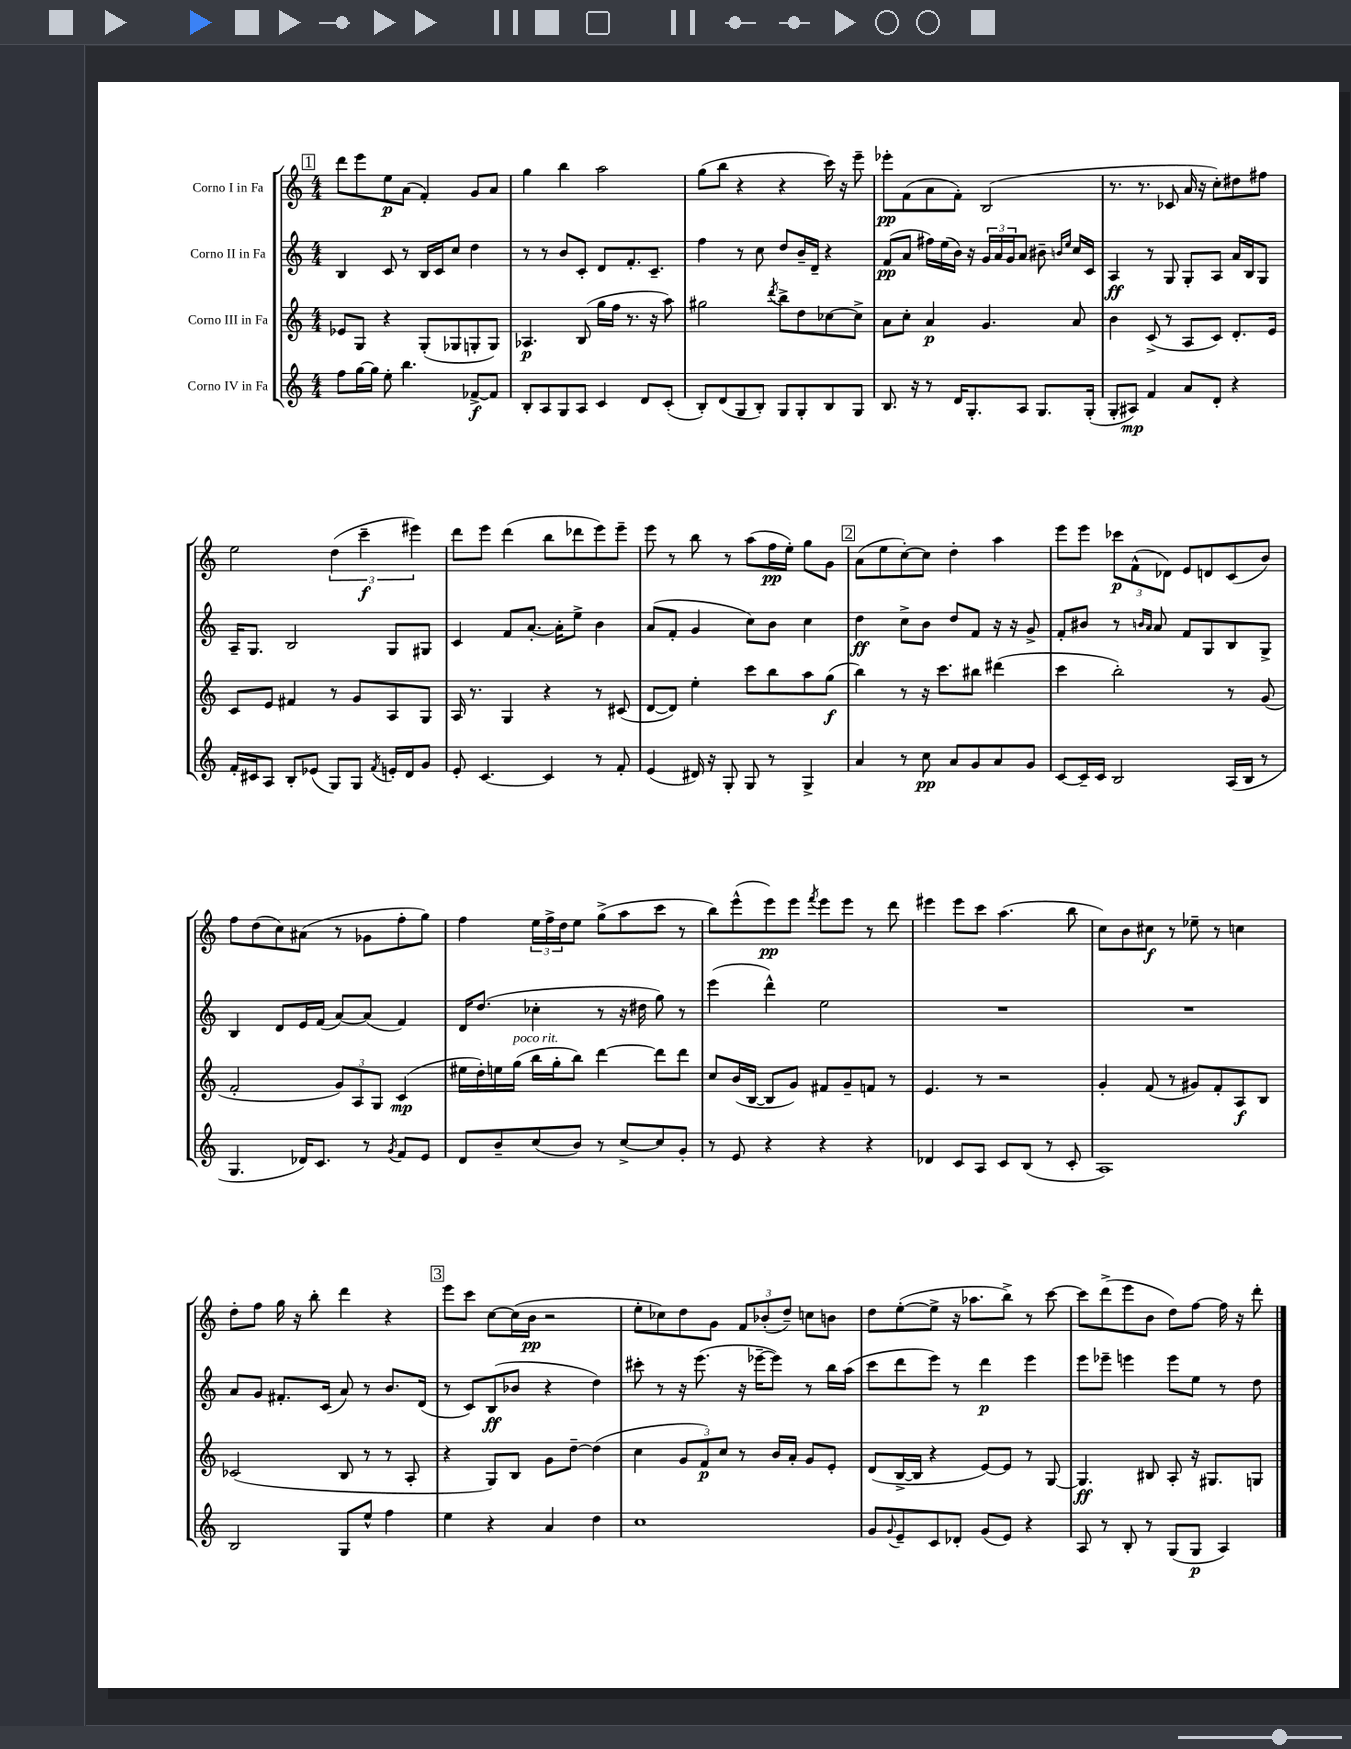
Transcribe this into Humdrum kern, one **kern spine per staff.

**kern	**kern	**kern	**kern
*staff4	*staff3	*staff2	*staff1
*clefG2	*clefG2	*clefG2	*clefG2
*k[]	*k[]	*k[]	*k[]
*M4/4	*M4/4	*M4/4	*M4/4
8ff	8e-	4B	8ddd
[16gg	8G	.	8eee
16gg]	.	.	.
8ee'	4r	8c	8ee
4.bb	.	8r	(8a
.	(8G'	16B	4f')
.	.	16c	.
.	8G-	8cc	.
[8f-^	8G'	4dd	8g
8f-]	8G)	.	8a
=	=	=	=
8B'	4.A-	8r	4gg
8A	.	8r	.
8G	.	8b	4bb
8A	(8B	8c'	.
4c	16gg	8d	2aa
.	16ff	.	.
.	8.r	8.f'	.
8d	.	.	.
.	16r	8.c~	.
(8c'	8aa)	.	.
=	=	=	=
8B')	2gg#	4ff	(8gg
(8d	.	.	8bb
8G	.	8r	4r
8B')	.	8cc	.
.	8qddd	.	.
8G	8bb^	8dd	4r
8G'	8dd	16b~	.
.	.	16d~	.
8B	[8cc-	4r	16ccc)
.	.	.	16r
8G	8cc-^]	.	8eee~
=	=	=	=
8.B	8a	(8f	8eee-'
.	8cc'	8a	(8f
16r	.	.	.
8r	4a	16ff#)	8a
.	.	(16ee	.
16d	.	16b)	8f')
8.G'	.	16r	.
.	4.g	24g	(2B
.	.	24a	.
.	.	24g	.
8A	.	8a	.
8.G	.	8b#~	.
.	.	16qqb	.
.	.	16qqee	.
.	8a	16cc	.
(16G'	.	16c	.
=	=	=	=
8G'	4b	4A	8.r
8A#)	.	.	.
.	.	.	8.r
4f	(8c^	8r	.
.	8r	8G	8c-
8a	8A	8G'	16a
.	.	.	16r
8d'	8c)	8A	8cc')
4r	8.d'	16a	8dd#
.	.	16B	.
.	.	8G	8ff#
.	16e	.	.
=	=	=	=
16f'	8c	16A~	2ee
16c#	.	8.G	.
8A	8e	.	.
8B'	4f#	2B	.
(8e-	.	.	.
8G)	8r	.	(6dd
8G	8g	.	.
.	.	.	6ccc~
8qf	.	.	.
16e'	8A	8G	.
16d	.	.	.
.	.	.	6eee#)
8g	8G	8G#	.
=	=	=	=
8e'	16A	4c	8ddd
.	8.r	.	.
[4.c	.	.	8eee
.	4G	8f	(4ddd
.	.	[8.a'	.
4c]	4r	.	8bb
.	.	16a']	.
.	.	8ee^	8ddd-
8r	8r	4b	8eee)
8f'	(8c#	.	8eee~
=	=	=	=
(4e	[8d	(8a	8eee
.	8d])	8f'	8r
16d#)	4ee'	4g	8bb
16r	.	.	.
8G'	.	.	8r
8G	8ccc	8cc)	(8aa
8r	8bb	8b	16ff
.	.	.	16ee')
4G^	8aa	4cc	8gg
.	(8gg	.	8g
=	=	=	=
4a	4bb)	4dd	(8a
.	.	.	8ee
8r	8r	8cc^	[8cc')
8cc	16r	8b	8cc]
.	8.ccc	.	.
8a	.	8dd	4dd'
8g	8bb#	8f	.
8a	(4ddd#	16r	4aa
.	.	16r	.
8g	.	8g^	.
=	=	=	=
[8c	4ccc	8f'	8eee
16c~]	.	8b#	8eee
16c	.	.	.
2B	2bb')	8r	12ccc-
.	.	.	(12f^^
.	.	16qqb	.
.	.	16qqa	.
.	.	8a	.
.	.	.	12d-)
.	.	8f	8e
.	.	8G	8d
(16A	8r	8B	(8c
16B	.	.	.
8r	(8g	8G^	8b)
=	=	=	=
4.G	2f'	4B	8ff
.	.	.	(8dd
.	.	8d	8cc)
16d-)	.	16e	(8a#
8.c	.	(16f	.
.	12g)	[8a)	8r
.	12A	.	.
8r	.	(8a]	8g-
.	12G	.	.
8qg	.	.	.
8f	(4c	4f)	8ff'
8e	.	.	8gg)
=	=	=	=
8d	16ee#	16d	4ff
.	16dd')	(8.dd	.
8b~	16ee	.	.
.	(16gg	.	.
(8cc	16bb	4cc-'	24ee
.	.	.	24ff^
.	16gg'	.	.
.	.	.	24dd
8b)	8bb)	.	8ee
8r	[4ddd	8r	(8gg^
[8cc^	.	16r	8aa
.	.	16dd#	.
8cc]	8ddd]	8gg)	8ccc
8g'	8ddd	8r	8r
=	=	=	=
8r	8cc	(4eee	8bb)
8e	(16b	.	(8eee^^
.	[16B	.	.
4r	8B]	4ddd^^)	8eee)
.	8g)	.	8eee
.	.	.	8qfff
4r	8f#	2ee	8eee
.	8g~	.	8eee
4r	8f	.	8r
.	8r	.	8ddd
=	=	=	=
4d-	4.e	1r	4eee#
8c	.	.	8eee#
8A	8r	.	8ccc
8c	2r	.	(4.aa
(8B	.	.	.
8r	.	.	.
8c'	.	.	8bb
=	=	=	=
1A)	4g'	1r	8cc)
.	.	.	8b
.	(8f	.	8cc#
.	8r	.	8r
.	8g#)	.	8ee-~
.	8f'	.	8r
.	8A	.	4cc
.	8B	.	.
=	=	=	=
2B	(2c-	8a	8dd'
.	.	8g	8ff
.	.	8.f#'	16gg
.	.	.	16r
.	.	.	8bb'
.	.	(16c	.
8G	8B	8a)	4ddd
8ee^^	8r	8r	.
4ff	8r	8.b	4r
.	8A'	.	.
.	.	(16d	.
=	=	=	=
4ee	4r	8r	8eee
.	.	8c)	8ccc
4r	8G)	(8B	[8cc
.	8B	8b-	(16cc]
.	.	.	16b
4a	8g	4r	2r
.	[8dd~	.	.
4dd	(4dd]	4dd)	.
=	=	=	=
1cc	4cc	8ccc#'	8ee'
.	.	8r	8cc-)
.	12g	16r	8dd
.	.	(8.eee	.
.	12f)	.	.
.	.	.	8g
.	12cc	.	.
.	8r	16r	12f
.	.	[16eee-~	.
.	.	.	(12b-'
.	16b	8eee-])	.
.	.	.	12dd~)
.	16a'	.	.
.	8g	8r	8cc
.	8e'	16bb	8b
.	.	(16aa	.
=	=	=	=
8g	(8d	8ccc	8dd
8qqg	.	.	.
8e~	[16B^	8ddd	([8ee'
.	16B]	.	.
8c	4r	8eee)	8ee^]
8d-'	.	8r	16r
.	.	.	8.aa-
(8g	[8e)	4ddd	.
8e)	8e]	.	8bb^)
4r	8r	4eee	8r
.	[8G	.	[8ccc
=	=	=	=
8A	4.G]	8eee	8ccc]
8r	.	8eee-~	(8ddd^
8B'	.	4eee	8eee
8r	8B#	.	8b
(8G	8A'	8eee	8dd)
8G	16r	8ee	[8ff
.	8.G#	.	.
4A)	.	8r	16ff]
.	.	.	16r
.	8G	8dd	8ddd'
==	==	==	==
*-	*-	*-	*-
